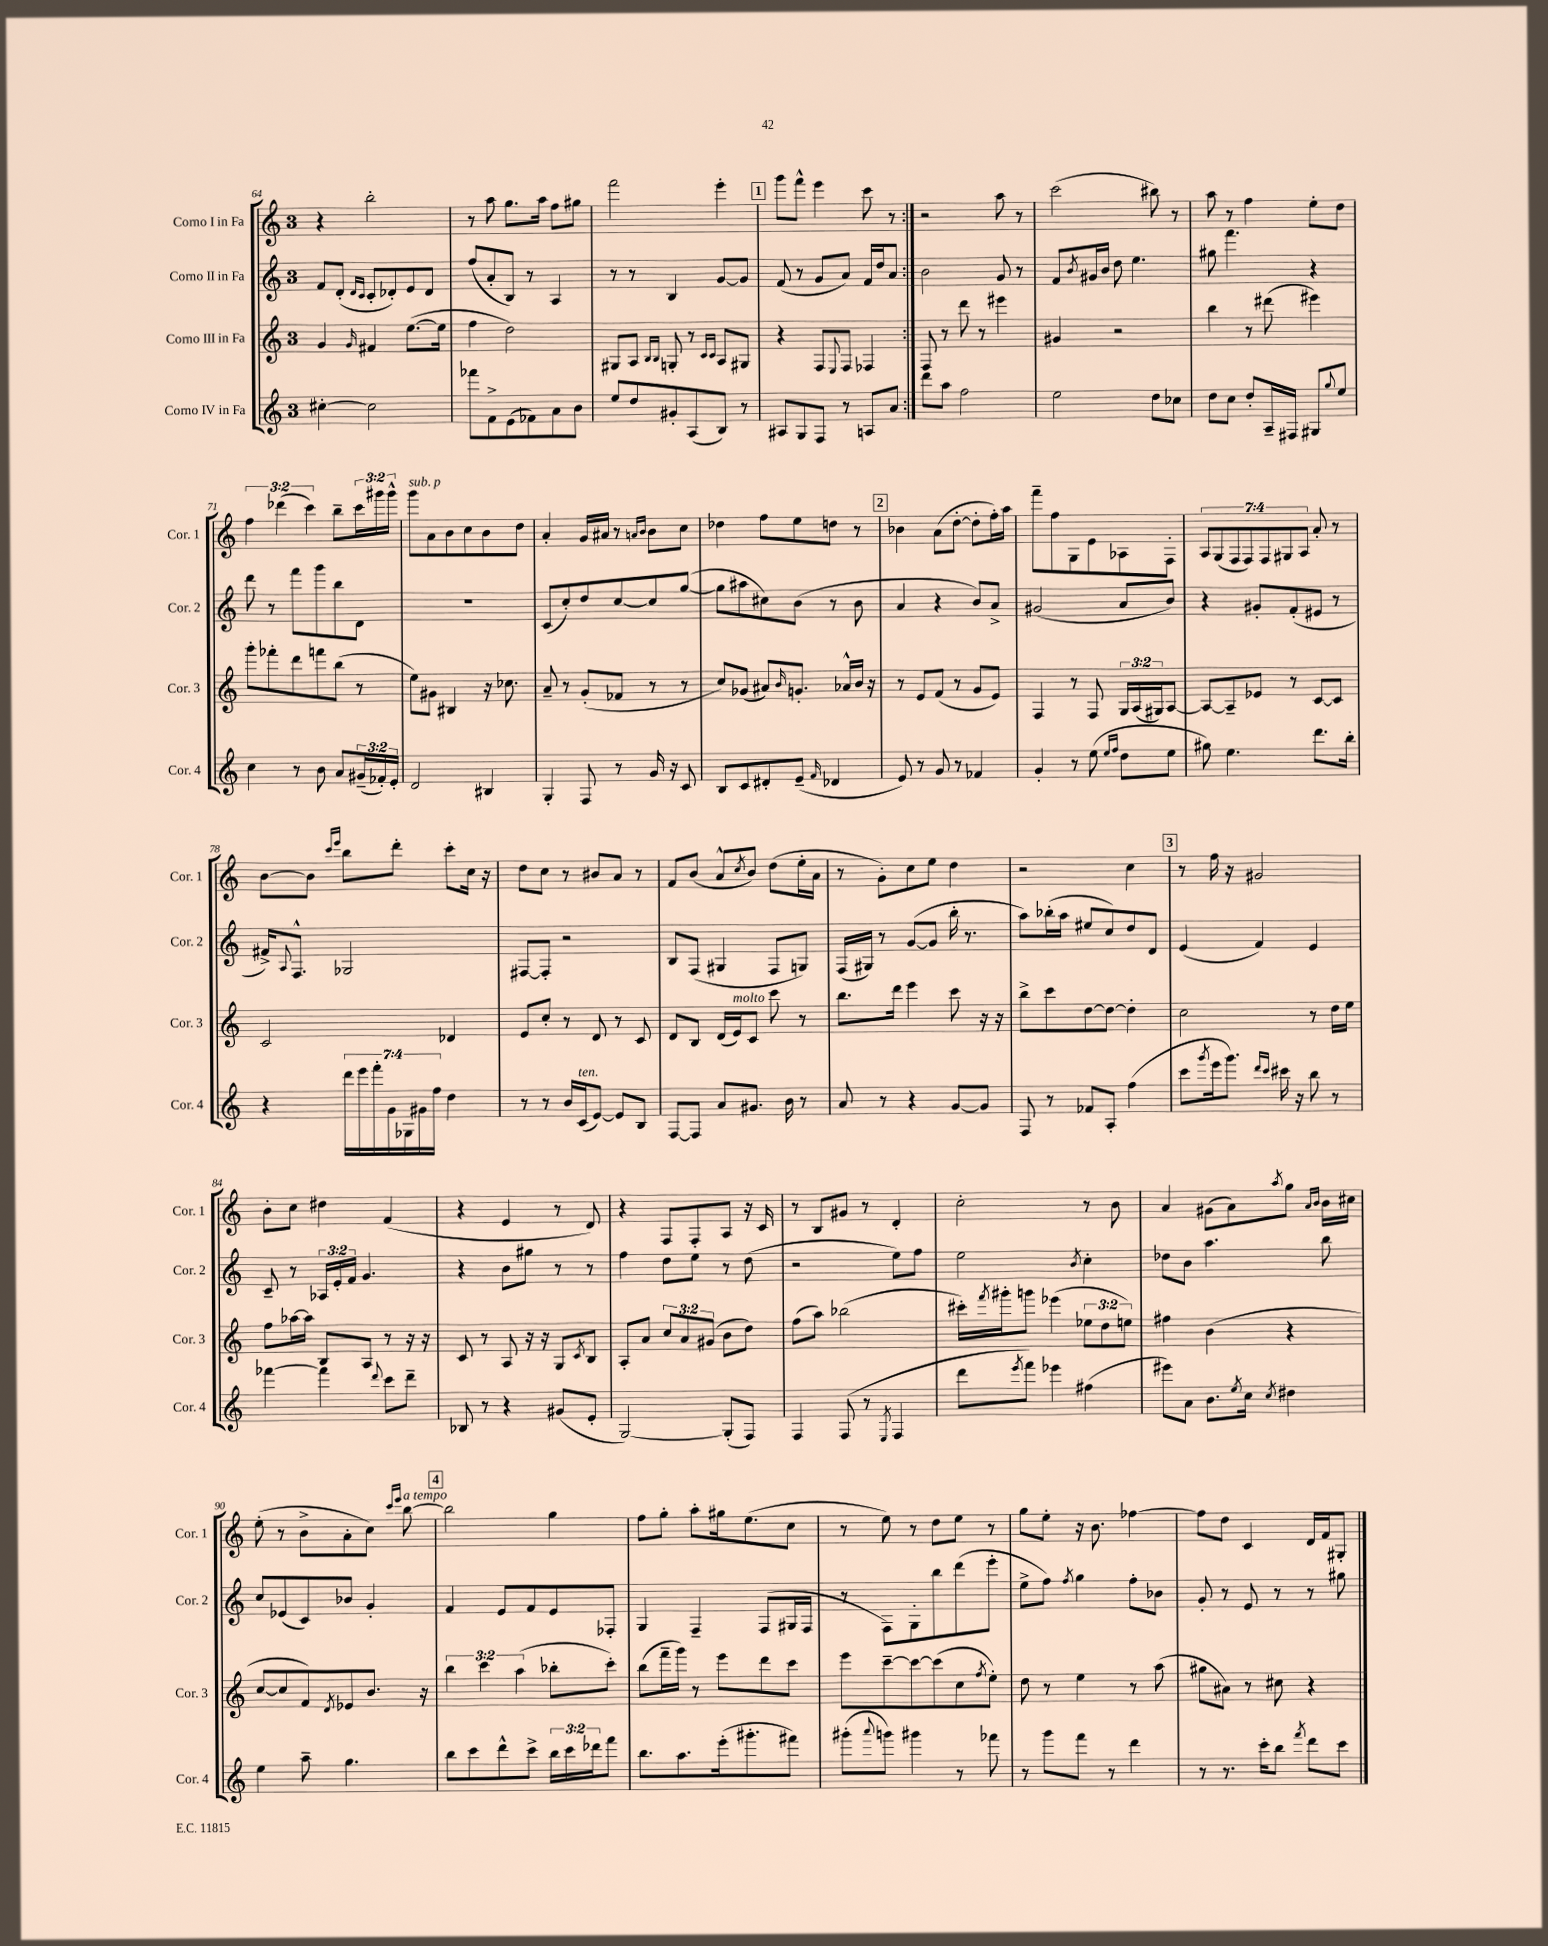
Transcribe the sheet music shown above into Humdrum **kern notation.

**kern	**kern	**kern	**kern
*staff4	*staff3	*staff2	*staff1
*clefG2	*clefG2	*clefG2	*clefG2
*k[]	*k[]	*k[]	*k[]
*M3/4	*M3/4	*M3/4	*M3/4
[4cc#'\	4g/	8f/L	4r
.	.	(8d'/J	.
.	.	16qqd/LL	.
.	16qqg/	16qqc/JJ	.
2cc#\]	4f#/	8c'/L	2bb'\
.	.	8d-'/)	.
.	([8.ee\L	8e/	.
.	.	8d-/J	.
.	16ee\]Jk	.	.
=	=	=	=
8fff-\L	4ff\	(8ff/L	8r
8f^\	.	8a'/	8aa\
(8e\	2dd\)	8B/J)	8.gg\L
8f-\)	.	8r	.
.	.	.	16aa\Jk
8a\	.	4A/	8ff\L
8b\J	.	.	8gg#\J
=	=	=	=
8ee/L	8G#/L	8r	2fff\
8dd/	8A/J	8r	.
.	16qqB/LL	.	.
.	16qqB/JJ	.	.
8g#'/	8G'/	4B/	.
(8A/	8r	.	.
.	16qqc/LL	.	.
.	16qqc/JJ	.	.
8B/J)	8A/L	[8g/L	4eee'\
8r	8G#/J	8g/]J	.
=	=	=	=
8A#/L	4r	(8f/	8ggg\L
8G/	.	8r	8fff^^\J
8F/J	8F/L	8g/L	4eee\
.	8qqE/	.	.
8r	8F/J	8a/J)	.
8A/L	4F-/	16f/LL	8ccc\
.	.	16dd/J	.
8a/J	.	8a/J	8r
=:|!	=:|!	=:|!	=:|!
8ddd\L	8F/	2b\	2r
8aa\J	8r	.	.
2ff\	8ddd\	.	.
.	8r	.	.
.	4eee#\	8g/	8aa\
.	.	8r	8r
=	=	=	=
2ee\	4g#/	8f/L	(2ccc\
.	.	8qb/	.
.	.	16g#/L	.
.	.	16b/JJ	.
.	2r	8dd\	.
.	.	4.ee\	.
8dd\L	.	.	8bb#\)
8cc-\J	.	.	8r
=	=	=	=
8dd\L	4bb\	8gg#\	8aa\
8cc\J	.	4.fff\	8r
8dd'/L	8r	.	4ff\
16A~/L	(8ddd#\	.	.
16F#/JJ	.	.	.
8G#/L	4eee#\)	4r	8ee'\L
8qqgg/	.	.	.
8ee/J	.	.	8dd\J
=	=	=	=
4cc\	8ggg'\L	8ddd\	6ff\
.	8fff-'\	8r	.
.	.	.	(6ddd-\
8r	8ddd\	8fff\L	.
.	.	.	6ccc\)
8b\	8fff\	8ggg\	.
8a/L	(8bb\J	8bb\	8bb~\L
(24g#~/L	8r	8d\J	24ccc\L
24f-'/)	.	.	24ggg#\
24e'/JJ	.	.	24ggg#^^\JJ
=	=	=	=
2d/	8ee\L)	2.r	8ggg\L
.	8g#\J	.	8a\
.	4B#/	.	8b\
.	.	.	8cc\
4B#/	16r	.	8b\
.	8.cc-\	.	.
.	.	.	8dd\J
=	=	=	=
4G'/	8a~/	(8c/L	4a'/
.	8r	8cc'/)	.
8F/	(8g'/L	8dd/	16g/LL
.	.	.	16a#/JJ
8r	8f-/J	[8cc/	8r
.	.	.	16qqa/LL
.	.	.	16qqb/JJ
16g/	8r	8cc/]	8b\L
16r	.	.	.
8c/	8r	([8gg/J	8cc\J
=	=	=	=
8B/L	8cc/L)	8gg\]L	4dd-\
8c/	(8g-/J	8aa#\	.
8d#'/	8a#/L)	8cc#\)	8ff\L
.	16qqb/	.	.
(8e~/J	8.g'/J	(8b\J	8ee\
16qqf/	.	.	.
4d-/	.	8r	8dd\J
.	16a-^^/LL	.	.
.	16b/JJ	8b\	8r
.	16r	.	.
=	=	=	=
8e/)	8r	4a/	4b-\
8r	8e/L	.	.
8g/	(8f/J	4r	(8a\L
8r	8r	.	[8dd'\J
4f-/	8g/L	8b/L)	8dd'\]L
.	8e/J)	8a^/J	16ff'\L)
.	.	.	16aa\JJ
=	=	=	=
4g'/	4F/	(2g#/	8fff~\L
.	.	.	8ff\
8r	8r	.	8G\
(8ee\	8F/	.	8e\
16qqee/LL	.	.	.
16qqff/JJ	.	.	.
8dd\L	24G/LL	8a/L	8A-\
.	(24A/	.	.
.	24G#/J)	.	.
8ee\J	[8A/J	8b/J)	8F'\J
=	=	=	=
8gg#\)	8A/_L	4r	14A/L
.	.	.	(14G/
4.ee\	8A~/]	.	.
.	.	.	14F/
.	.	.	14F/)
.	8e-/J	8g#'/L	.
.	.	.	14F/
.	.	.	14G#/
.	8r	(8f'/	.
.	.	.	14A/J
8.ddd\L	[8c/L	8e#/J	8a'/
.	8c/]J	8r	8r
16bb'\Jk	.	.	.
=	=	=	=
4r	2c/	16f#^/LK)	[8b\L
.	.	8qqA/	.
.	.	8.F^^/J	.
.	.	.	8b\]J
.	.	.	16qqccc/LL
.	.	.	16qqeee/JJ
28ddd\LL	.	2G-/	8bb\L
28eee\	.	.	.
28fff'\	.	.	.
28g\	.	.	.
.	.	.	8ddd'\J
28G-\	.	.	.
28g#\	.	.	.
28ff\JJ	.	.	.
4dd\	4d-/	.	8ccc'\L
.	.	.	16cc\Jk
.	.	.	16r
=	=	=	=
8r	8e/L	[8F#/L	8dd\L
8r	8cc'/J	8F#'/]J	8cc\J
16b/LL	8r	2r	8r
(16c/J	.	.	.
[8e/J)	8d/	.	8b#/L
8e/]L	8r	.	8a/J
8B/J	8c/	.	8r
=	=	=	=
[8F/L	8d/L	8B/L	8f/L
8F/]J	8B/J	(8F/J	(8b/J
8a/L	(16d/LL	4G#/	8a^^/L
.	16e/J)	.	.
.	.	.	8qcc/
8.g#/J	8c/J	.	8b/J)
.	8ccc\	8F/L	(8dd\L
16b\	.	.	.
8r	8r	8G/J)	16ee'\L
.	.	.	16a\JJ
=	=	=	=
8a/	8.bb\L	(16F/LL	8r
.	.	16G#/JJ)	.
8r	.	8r	8g'\L)
.	16ddd\Jk	.	.
4r	4eee\	([8g/L	8cc\
.	.	8g/]J	8ee\J
[8g/L	8ccc\	16bb'\	4dd\
.	.	8.r	.
8g/]J	16r	.	.
.	16r	.	.
=	=	=	=
8F/	8bb^\L	8aa\L)	2r
8r	8ccc\	(16bb-'\L	.
.	.	16aa\JJ	.
8f-/L	[8dd\	8ee#/L	.
8A'/J	8dd\_J	8cc/)	.
(4ff\	4dd'\]	8dd/	4cc\
.	.	8d/J	.
=	=	=	=
8ccc\L	2cc\	(4e/	8r
8qggg/	.	.	.
16eee\k	.	.	16ff\
8.ggg\J)	.	.	16r
.	.	4f/)	2g#/
16qqddd/LL	.	.	.
16qqccc/JJ	.	.	.
16ccc#\	.	.	.
16r	.	.	.
8bb\	8r	4e/	.
8r	16dd\LL	.	.
.	16ee\JJ	.	.
=	=	=	=
[4fff-\	8ff\L	8c~/	8b'\L
.	[16aa-\L	8r	8cc\J
.	16aa-\]JJ	.	.
4fff-\]	8B/L	24A-/LL	4dd#\
.	.	24e'/	.
.	.	24f/JJ	.
.	8A/J	4.g/	.
8qqddd/	.	.	.
8ccc\L	8r	.	(4f/
8ddd~\J	16r	.	.
.	16r	.	.
=	=	=	=
8B-/	8c/	4r	4r
8r	8r	.	.
4r	8A/	8b\L	4e/
.	16r	8gg#\J	.
.	16r	.	.
(8g#/L	8G/L	8r	8r
.	8qc/	.	.
8e'/J	8B/J	8r	8d/)
=	=	=	=
[2G/)	8A'/L	4ff\	4r
.	8a/J	.	.
.	12cc/L	8dd\L	8F/L
.	12a/	.	.
.	.	8ee\J	8F'/
.	(12g#/J	.	.
(8G'/]L	8b\L	8r	8A/J
8F/J)	8dd\J)	(8dd\	16r
.	.	.	16c/
=	=	=	=
4F/	(8ff\L	2r	8r
.	8aa\J)	.	8B/L
(8F/	(2bb-\	.	8g#/J
8r	.	.	8r
8qE/	.	.	.
4F/	.	8ee\L)	4d'/
.	.	8ff\J	.
=	=	=	=
8ddd\L	16ccc#'\LL)	2ee\	2cc'\
.	8qfff/	.	.
.	16ggg#'\J	.	.
8qeee/	.	.	.
8fff\J)	8ggg\J	.	.
4eee-\	(4eee-\	.	.
.	.	8qb/	.
(4ff#\	12ee-\L	4cc'\	8r
.	12dd\	.	.
.	.	.	8b\
.	12ee\J)	.	.
=	=	=	=
8eee#\L)	4ff#\	8dd-\L	4a/
8a\J	.	8b\J	.
8.b\L	(4b\	4.aa\	(8g#\L
.	.	.	8a\)
8qee/	.	.	.
16cc\Jk	.	.	.
8qcc/	.	.	8qaa/
4dd#\	4r	.	8gg\J
.	.	.	16qqa/LL
.	.	.	16qqb/JJ
.	.	8bb\	16b\LL
.	.	.	16cc#\JJ
=	=	=	=
4ee\	[8cc/L	8cc/L	(8ee'\
.	8cc/]	(8e-/	8r
8aa~\	8f/)	8c/)	8b^\L
.	8qd/	.	.
4.gg\	8e-/	8b-/J	8a'\
.	8.b/J	4g'/	8cc\J)
.	.	.	16qqccc/LL
.	.	.	16qqeee/JJ
.	.	.	[8bb\
.	16r	.	.
=	=	=	=
8bb\L	6bb\	4f/	2bb\]
8ccc\	.	.	.
.	6ccc\	.	.
8ddd^^\	.	8e/L	.
.	(6aa\	.	.
8ccc^\J	.	8f/	.
24bb\LL	8bb-'\L	8e/	4gg\
24ccc\	.	.	.
24ddd-\J	.	.	.
8fff\J	8ccc'\J)	8F-'/J	.
=	=	=	=
8.bb\L	(8bb\L	4G/	8ff\L
.	16fff~\L	.	8gg'\J
8.aa\	16ggg\JJ)	.	.
.	8r	4F~/	8aa'\L
(16eee'\k	8eee\L	.	16gg#\k
8.ggg#'\	.	.	(8.ee\
.	8ddd\	(8F/L	.
8fff#\J)	8ccc\J	16G#/L	8cc\J
.	.	16F/JJ	.
=	=	=	=
(8ggg#'\L	8eee\L	8r	8r
8qqaaa/	.	.	.
8ggg\J)	[8ccc~\	8F\L)	8ee\)
4ggg#\	8ccc\_	8G'\	8r
.	(8ccc\]	8bb\	8dd\L
8r	8cc\	(8ddd\	8ee\J
.	8qff/	.	.
8fff-\	8ee'\J)	8eee'\J	8r
=	=	=	=
8r	8dd\	8ee^\L	8gg\L
8ggg\L	8r	8ff\J)	8ee'\J
.	.	8qff/	.
8fff\J	4ee\	4gg\	16r
.	.	.	8.b\
8r	.	.	.
4ddd\	8r	8ff'\L	[4ff-\
.	(8aa\	8b-\J	.
=	=	=	=
8r	8gg#\L	8g'/	8ff-\]L
8.r	8a#\J)	8r	8dd\J
.	8r	8e/	4c/
16ccc'\LK	.	.	.
8bb\J	8cc#\	8r	.
8qfff/	.	.	.
8ddd\L	4r	8r	16d/LL
.	.	.	16f/J
8ccc\J	.	8gg#\	8G#'/J
==	==	==	==
*-	*-	*-	*-
